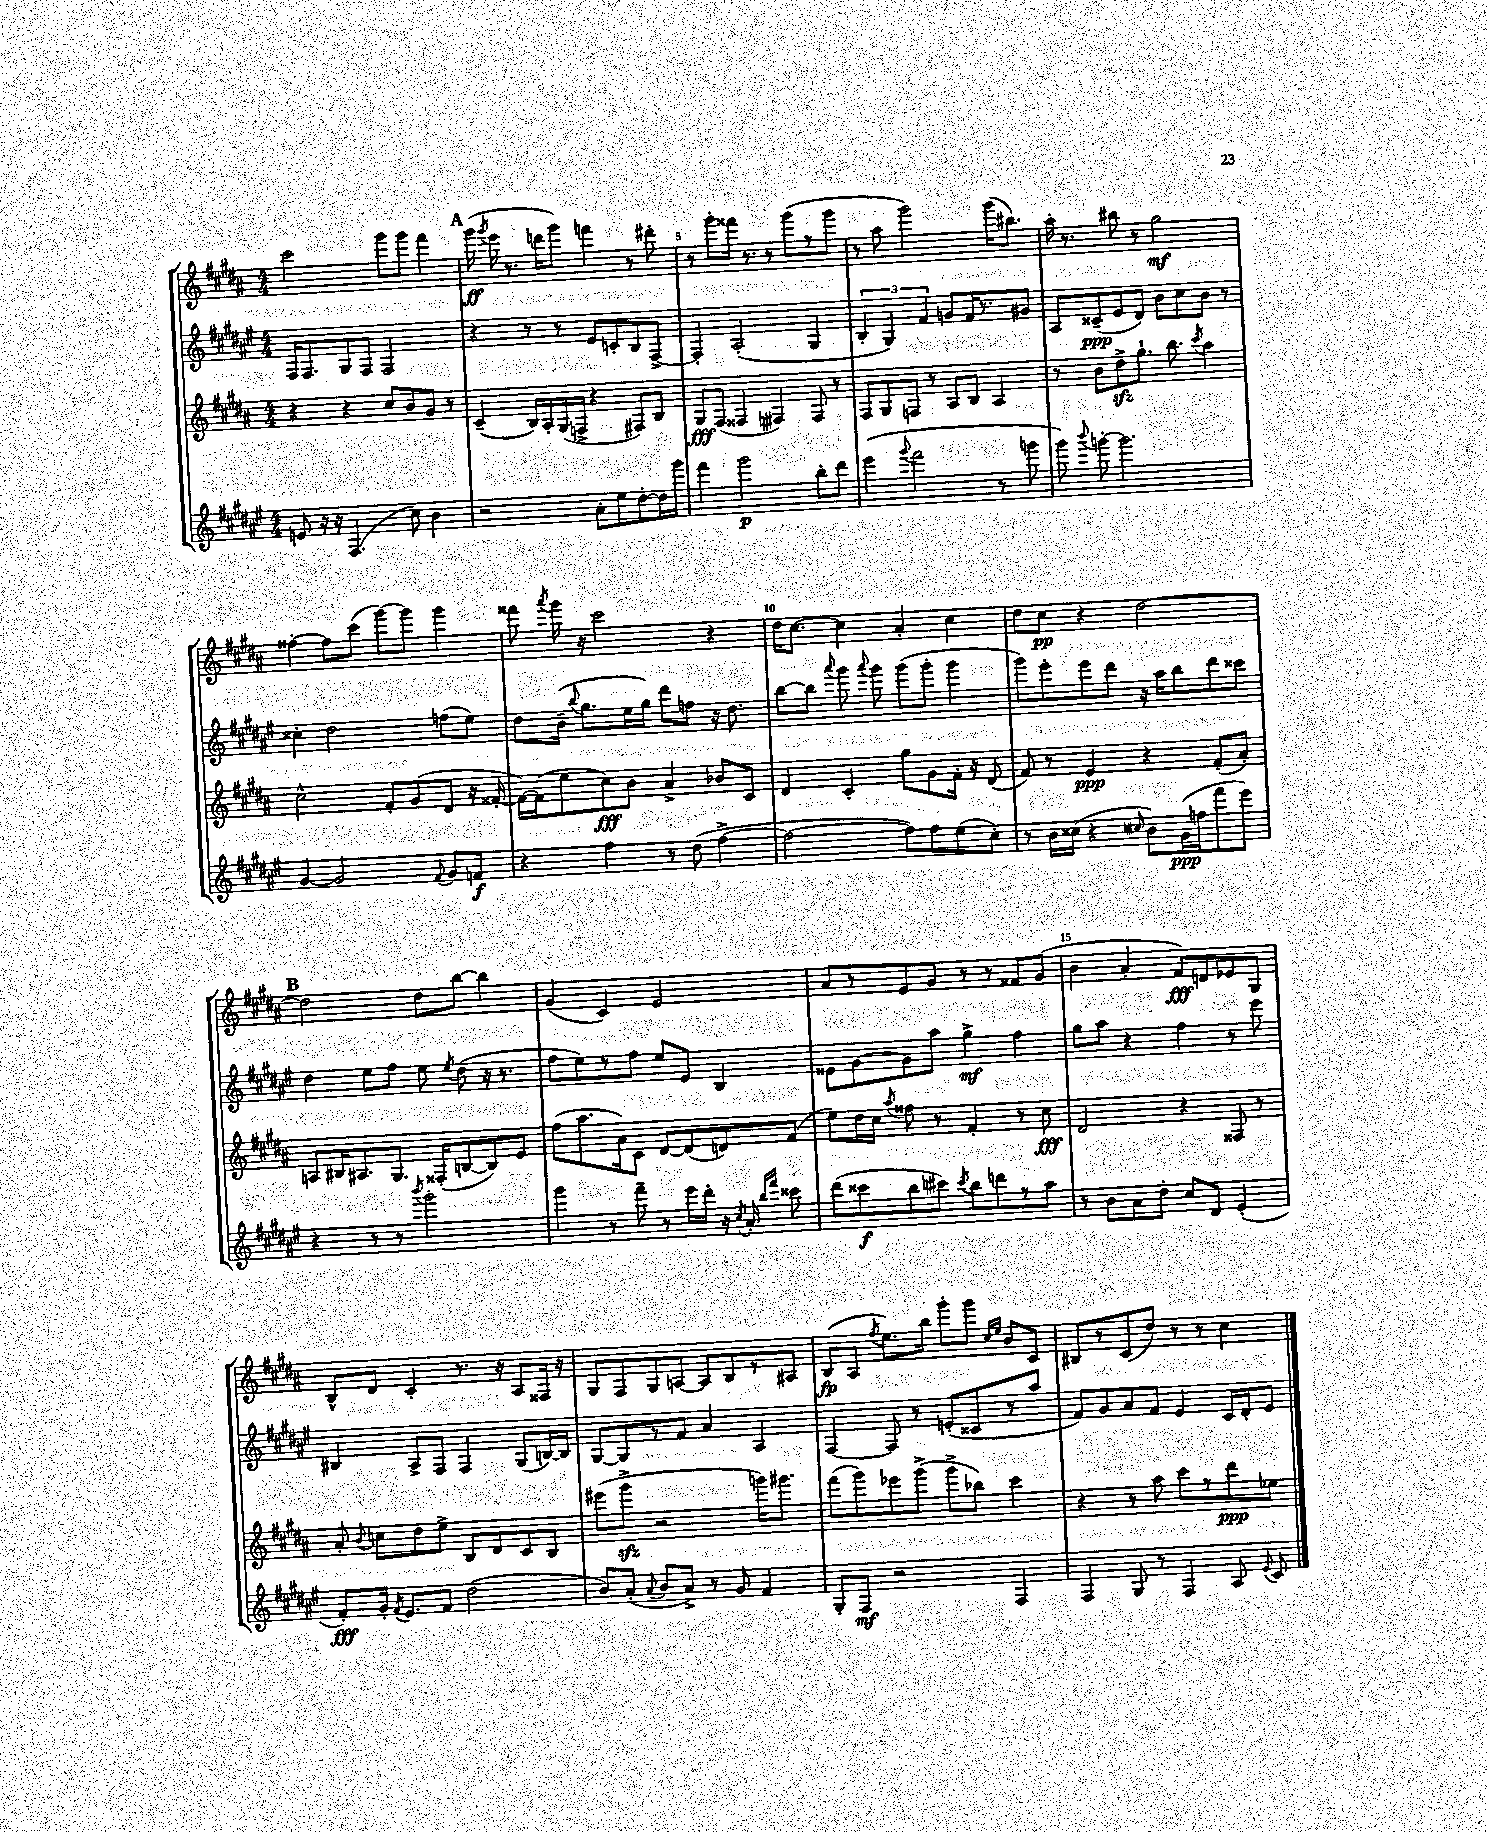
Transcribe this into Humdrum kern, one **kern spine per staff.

**kern	**dynam	**kern	**dynam	**kern	**dynam	**kern	**dynam
*part4	*part4	*part3	*part3	*part2	*part2	*part1	*part1
*staff4	*staff4	*staff3	*staff3	*staff2	*staff2	*staff1	*staff1
*clefG2	*	*clefG2	*	*clefG2	*	*clefG2	*
*k[f#c#g#d#a#e#]	*	*k[f#c#g#d#a#]	*	*k[f#c#g#d#a#e#]	*	*k[f#c#g#d#a#]	*
*M4/4	*	*M4/4	*	*M4/4	*	*M4/4	*
=3	=3	=3	=3	=3	=3	=3	=3
8en/	.	4r	.	16F#/KL	.	2ccc#\	.
.	.	.	.	8.F#/	.	.	.
16r	.	.	.	.	.	.	.
16r	.	.	.	.	.	.	.
(4.F#/	.	4r	.	8G#/	.	.	.
.	.	.	.	8F#/J	.	.	.
.	.	8cc#/L	.	2F#/	.	8ggg#\L	.
8cc#\)	.	8b/	.	.	.	8ggg#\J	.
4b\	.	8g#/J	.	.	.	4fff#\	.
.	.	8r	.	.	.	.	.
!!LO:REH:place=s1:t=A
=4	=4	=4	=4	=4	=4	=4	=4
2r	.	(4c#~/	.	4r	.	(16ggg#\	ff
.	.	.	.	.	.	8qggg#/	.
.	.	.	.	.	.	16eee\	.
.	.	.	.	.	.	8.r	.
.	.	16B/LL)	.	8r	.	.	.
.	.	16A#'/	.	.	.	16dddn\KL	.
.	.	(16G#/	.	8r	.	8ggg#\J)	.
.	.	16Fn^/JJ	.	.	.	.	.
8a#'\L	.	4r	.	8e#/L	.	4fffn\	.
8ee#\	.	.	.	8cn'/	.	.	.
[8dd#'\	.	8F#X/L)	.	8B/	.	8r	.
16dd#\L]	.	8B/J	.	[8F#^/J	.	8ddd#X'\	.
16ggg#\JJ	.	.	.	.	.	.	.
=5	=5	=5	=5	=5	=5	=5	=5
4fff#\	.	8G#/L	fff	4F#'/]	.	8r	.
.	.	(8F#/J	.	.	.	8ggg#'\L	.
2ggg#\	p	4F##X/	.	(2A#'/	.	16fff##X\Jk	.
.	.	.	.	.	.	8.r	.
.	.	4F#X/)	.	.	.	8r	.
.	.	.	.	.	.	(8ggg#\L	.
8bb'\L	.	8F#/	.	4G#/	.	8r	.
8ddd#\J	.	8r	.	.	.	8ggg#\J	.
=6	=6	=6	=6	=6	=6	=6	=6
(4eee#\	.	8F#/L	.	6B'/	.	8r	.
.	.	8G#/	.	.	.	8aa#\	.
.	.	.	.	6G#/)	.	.	.
8qqggg#/	.	.	.	.	.	.	.
2fff#\	.	8Fn/J	.	.	.	2ggg#\)	.
.	.	.	.	6f#/	.	.	.
.	.	8r	.	.	.	.	.
.	.	8A#/L	.	8gn/L	.	.	.
.	.	8B/J	.	16f#/K	.	.	.
.	.	.	.	8.r	.	.	.
8r	.	4A#/	.	.	.	(16ggg#\KL	.
.	.	.	.	.	.	8.bb#X\J)	.
8gggn\	.	.	.	8g#X/J	.	.	.
=7	=7	=7	=7	=7	=7	=7	=7
8ggg#\)	.	8r	.	8A#/L	.	16aa#'\	.
.	.	.	.	.	.	8.r	.
8qqbbb/	.	.	.	.	.	.	.
[8gggn'\	.	8b\L	.	(8c##X~/	ppp	.	.
2.ggg\]	.	8dd#zz^\	.	8e#/	.	8bb#X\	.
.	.	8.gg#`\J	.	8d#/J)	.	8r	.
.	.	.	.	8b\L	.	2gg#\	mf
.	.	8.bb\	.	.	.	.	.
.	.	.	.	8cc#\	.	.	.
.	.	8qccc#/	.	.	.	.	.
.	.	4aa#\	.	8b\J	.	.	.
.	.	.	.	8r	.	.	.
!!LO:LB:g=z
=8	=8	=8	=8	=8	=8	=8	=8
[4g#/	.	2cc#^^\	.	4cc##X'\	.	[4ff##X'\	.
2g#/]	.	.	.	2dd#\	.	8ff##\L]	.
.	.	.	.	.	.	(8ccc#\J	.
.	.	8f#'/L	.	.	.	[8ggg#\L)	.
.	.	(8g#/	.	.	.	8ggg#\J]	.
8qqf#/	.	.	.	.	.	.	.
8g#/L	.	8d#/J	.	(8ffn\L	.	4ggg#\	.
8fn/J	f	16r	.	8ee#\J)	.	.	.
.	.	[16f##X'/	.	.	.	.	.
=9	=9	=9	=9	=9	=9	=9	=9
4r	.	16f##\LL_)	.	8dd#\L	.	8fff##X\	.
.	.	(16f##\J]	.	.	.	.	.
.	.	.	.	.	.	8qaaa#/	.
.	.	8ee\	.	(16b~\Jk	.	16ggg#\	.
.	.	.	.	8qqbb/	.	.	.
.	.	.	.	8.gg#\L	.	16r	.
4ff#\	.	8cc#\)	fff	.	.	2ccc#\	.
.	.	8b\J	.	16ee#\L	.	.	.
.	.	.	.	16gg#\JJ)	.	.	.
8r	.	4a#^/	.	8ddd#\L	.	.	.
(8dd#\	.	.	.	8ffn\J	.	.	.
[4ff#^\	.	8b-X/L	.	16r	.	4r	.
.	.	.	.	8.dd#\	.	.	.
.	.	8c#/J	.	.	.	.	.
=10	=10	=10	=10	=10	=10	=10	=10
2ff#\_	.	4d#/	.	[8bb\L	.	16dd#\KL	.
.	.	.	.	.	.	[8.cc#\J	.
.	.	.	.	8bb\J]	.	.	.
.	.	.	.	8qqaaa#/	.	.	.
.	.	4c#'/	.	8ggg#\	.	4cc#\]	.
.	.	.	.	8qqaaa#/	.	.	.
.	.	.	.	8ggg#\	.	.	.
8ff#\L])	.	8gg#\L	.	(8ggg#\L	.	4a#'/	.
8ff#\	.	8g#\	.	8ggg#'\J	.	.	.
(8ee#\	.	16f#'\Jk	.	4ggg#\	.	4cc#\	.
.	.	16r	.	.	.	.	.
8cc#'\J)	.	(8d#/	.	.	.	.	.
=11	=11	=11	=11	=11	=11	=11	=11
8r	.	8f#/)	.	8ggg#\L)	.	8dd#\L	.
16b\LL	.	8r	.	8eee#'\	.	8cc#\J	pp
(16cc##X\JJ	.	.	.	.	.	.	.
4r	.	4e/	ppp	8eee#\	.	4r	.
.	.	.	.	8ddd#\J	.	.	.
16qqcc#X/	.	.	.	.	.	.	.
8b\L)	.	4r	.	16r	.	[2dd#\	.
.	.	.	.	16aa#\KL	.	.	.
(16g#\L	ppp	.	.	8bb\	.	.	.
16ffn\J	.	.	.	.	.	.	.
8fff#\	.	(8f#'/L	.	8ddd#\	.	.	.
8eee#\J)	.	8a#'/J)	.	8ccc##X\J	.	.	.
!!LO:LB:g=z
!!LO:REH:place=s1:t=B
=12	=12	=12	=12	=12	=12	=12	=12
4r	.	8An/L	.	4dd#\	.	2dd#\]	.
.	.	16B#X/K	.	.	.	.	.
.	.	8.A#X/	.	.	.	.	.
8r	.	.	.	8ee#\L	.	.	.
8r	.	8.G#/J	.	8ff#\J	.	.	.
8qbbb/	.	.	.	.	.	.	.
2ggg#'\	.	.	.	8ee#\	.	8dd#\L	.
.	.	(16F##X'/KL	.	.	.	.	.
.	.	.	.	8qee#/	.	.	.
.	.	[8Bn/	.	(8dd#\	.	[8bb\J	.
.	.	8B/])	.	16r	.	4bb\]	.
.	.	.	.	8.r	.	.	.
.	.	8e/J	.	.	.	.	.
=13	=13	=13	=13	=13	=13	=13	=13
4ggg#\	.	(8ff#\L	.	8ff#\L	.	(4g#/	.
.	.	8.aa#\	.	8ee#\)	.	.	.
8r	.	.	.	8r	.	4c#/)	.
.	.	16a#\k)	.	.	.	.	.
8fff#~\	.	8c#\J	.	8ff#\J	.	.	.
8r	.	[8d#/L	.	8ee#/L	.	2e/	.
16eee#\LL	.	(8d#/]	.	8e#/J	.	.	.
16ddd#'\JJ	.	.	.	.	.	.	.
16r	.	8dn/)	.	4B/	.	.	.
8qcc#/	.	.	.	.	.	.	.
16a#'/	.	.	.	.	.	.	.
16qqbb/LL	.	.	.	.	.	.	.
16qqfff#/JJ	.	.	.	.	.	.	.
8ccc##X\	.	(8f#/J	.	.	.	.	.
=14	=14	=14	=14	=14	=14	=14	=14
(8ddd#\L	.	8ee\L)	.	8e##X\L	.	8a#/L	.
8ccc##X\	f	16dd#\L	.	[8g#\	.	8r	.
.	.	16cc#\JJ	.	.	.	.	.
.	.	8qaa#/	.	.	.	.	.
8bb\	.	8ff##X\	.	8g#\]	.	8e/	.
8ccc#X\J)	.	8r	.	8aa#\J	.	8g#/J	.
8qccc#/	.	.	.	.	.	.	.
8bb\L	.	4f#'/	.	4gg#^\	mf	8r	.
8dddn\	.	.	.	.	.	8r	.
8r	.	8r	.	4ff#\	.	8f##X/L	.
8aa#\J	.	8cc#\	fff	.	.	(8g#/J	.
=15	=15	=15	=15	=15	=15	=15	=15
8r	.	2d#/	.	8gg#\L	.	4b\	.
8b\L	.	.	.	8aa#\J	.	.	.
8a#\	.	.	.	4r	.	4a#'/	.
8dd#'\J	.	.	.	.	.	.	.
8cc#/L	.	4r	.	4ff#\	.	8f#/L)	fff
8d#/J	.	.	.	.	.	8dn/	.
(4e#'/	.	8F##X/	.	8r	.	8e-X/	.
.	.	8r	.	8eee#\	.	8G#/J	.
!!LO:LB:g=z
=16	=16	=16	=16	=16	=16	=16	=16
8f#'/L)	fff	8a#'/	.	4B#X/	.	8B^^/L	.
.	.	8qqb/	.	.	.	.	.
16g#'/Jk	.	8ccn\L	.	.	.	8d#/J	.
8qf#/	.	.	.	.	.	.	.
8.e#/L	.	.	.	.	.	.	.
.	.	8dd#\	.	8A#^/L	.	4c#'/	.
8f#/J	.	8ee^\J	.	8F#/J	.	.	.
(2dd#\	.	8B/L	.	4F#/	.	8.r	.
.	.	8d#/	.	.	.	.	.
.	.	.	.	.	.	16r	.
.	.	8c#/	.	(8G#/L	.	8A#/L	.
.	.	8B/J	.	[16Bn/L)	.	16F##X/Jk	.
.	.	.	.	16B/JJ]	.	16r	.
=17	=17	=17	=17	=17	=17	=17	=17
8b/L)	.	(8eee#X\L	.	[8G#/L	.	8G#/L	.
(8a#'/J	.	8ggg#zz^\J	.	8G#/]	.	8F#/	.
8qqa#/	.	.	.	.	.	.	.
8b/L	.	2r	.	8r	.	8G#/	.
8a#^/J)	.	.	.	8f#/J	.	[8An/J	.
8r	.	.	.	4a#/	.	8A/L]	.
8g#/	.	.	.	.	.	8B/	.
4f#/	.	16gggn\KL)	.	4A#/	.	8r	.
.	.	8.ggg#X\J	.	.	.	.	.
.	.	.	.	.	.	8A#X/J	.
=18	=18	=18	=18	=18	=18	=18	=18
8G#'/L	.	(8fff#\L	.	[4F#/	.	(8B/L	fp
8F#/J	mf	8ggg#\)	.	.	.	8A#/J	.
.	.	.	.	.	.	8qff#/	.
2r	.	8eee-X\	.	8F#/]	.	8.ee\L)	.
.	.	(8ggg#^\J	.	8r	.	.	.
.	.	.	.	.	.	16bb\Jk	.
.	.	8ggg#^\L	.	(8en'/L	.	8ggg#'\L	.
.	.	8bb-X\J)	.	8c##X/	.	8ggg#\J	.
.	.	.	.	.	.	16qqcc#/LL	.
.	.	.	.	.	.	16qqee/JJ	.
4F#/	.	4ccc#\	.	8r	.	8b/L	.
.	.	.	.	8aa#/J	.	8c#/J	.
=19	=19	=19	=19	=19	=19	=19	=19
4F#/	.	4r	.	8f#/L)	.	8B#X/L	.
.	.	.	.	8g#/	.	8r	.
8G#/	.	8r	.	8a#/	.	(8c#/	.
8r	.	8aa#\	.	8f#/J	.	8dd#/J)	.
4F#/	.	8ccc#\L	.	4e#/	.	8r	.
.	.	8r	.	.	.	8r	.
8A#/	.	8ddd#\	ppp	16c#/LL	.	4cc#\	.
.	.	.	.	16d#'/J	.	.	.
8qqe#/	.	.	.	.	.	.	.
8c#/	.	8ee-X\J	.	8e#/J	.	.	.
==	==	==	==	==	==	==	==
*-	*-	*-	*-	*-	*-	*-	*-
